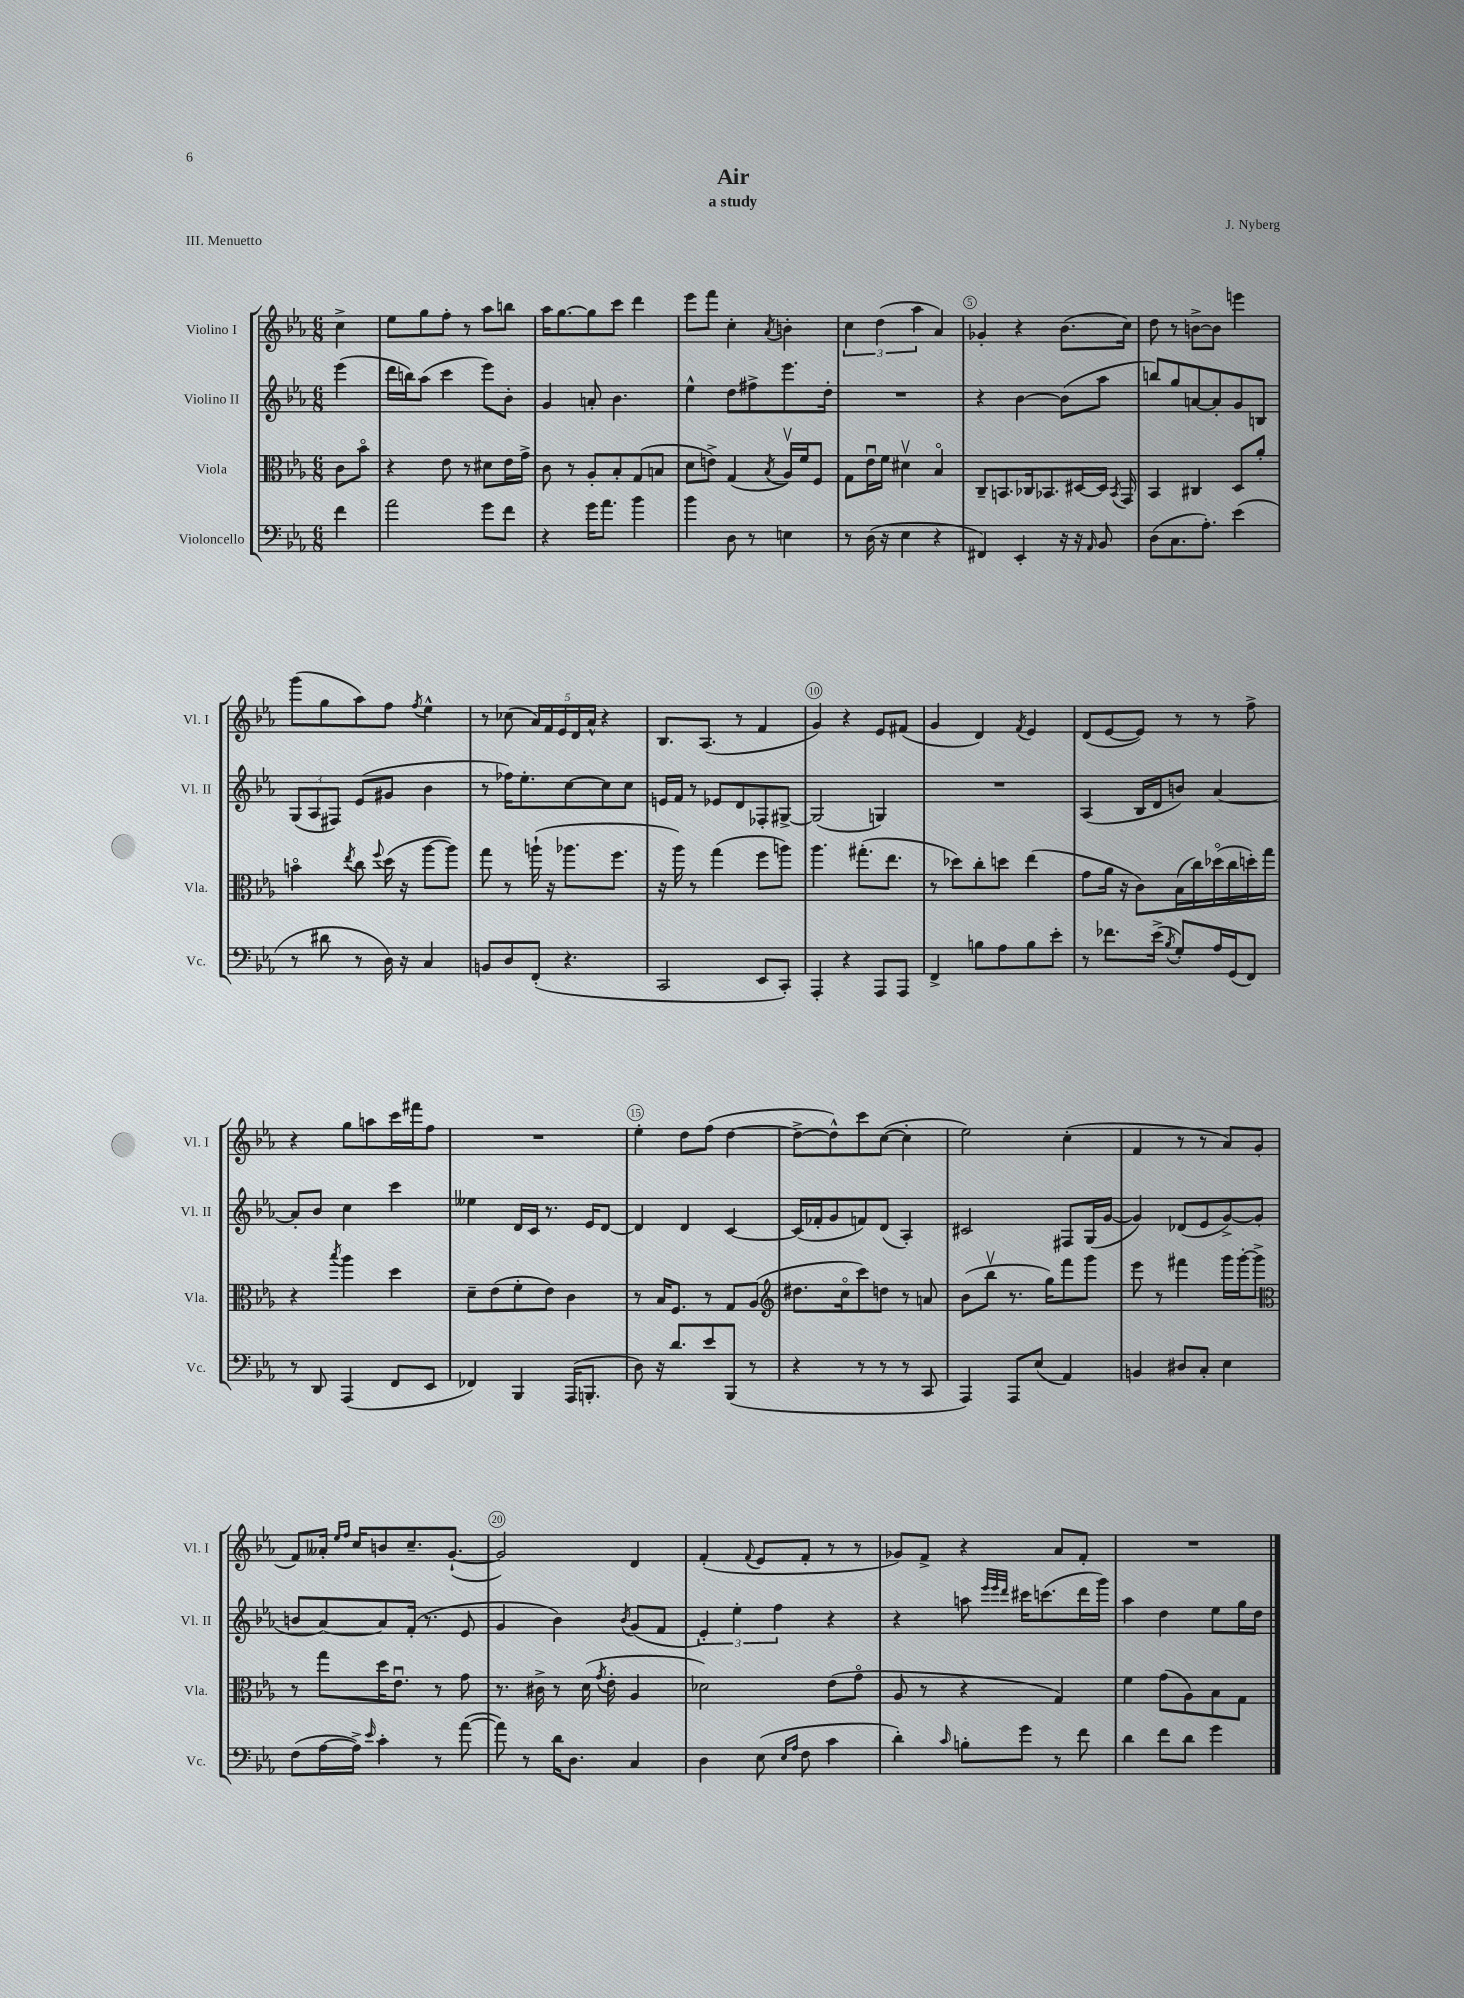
\header { title = "Air" composer = "J. Nyberg" subtitle = "a study" piece = "III. Menuetto" }
<<
\new StaffGroup <<
\new Staff = "s0" \with { instrumentName = "Violino I" shortInstrumentName = "Vl. I" } {
    \clef treble \key ees \major \numericTimeSignature \time 6/8 \partial 4
    \autoBeamOff c''4-> |
    ees''8[ g''8 f''8]-. r8 aes''8[ b''8] |
    aes''16[ g''8.~ g''8 c'''8] d'''4 |
    ees'''8[ f'''8] c''4-. \acciaccatura { aes'8 } b'4-. |
    \tuplet 3/2 { c''4 d''4( aes''4 } aes'4) |
    ges'4-. r4 bes'8.[( c''16]) |
    d''8 r8 b'8[~-> b'8] e'''4 |
    g'''8[( g''8 aes''8) f''8] \acciaccatura { f''8 } ees''4-^ |
    r8 ces''8( \tuplet 5/4 { aes'16[) f'16 ees'16 d'16 aes'16]-^ } r4 |
    bes8.[ aes8.]( r8 f'4 |
    g'4) r4 ees'8[ fis'8]( |
    g'4 d'4) \acciaccatura { f'8 } ees'4 |
    d'8[( ees'8~ ees'8]) r8 r8 f''8-> |
    r4 g''8[ a''8 c'''16 fis'''16 f''8] |
    R2. |
    ees''4-. d''8[ f''8]( d''4~ |
    d''8[~-> d''8-^) c'''8 c''8]~( c''4-. |
    ees''2) c''4-.( |
    f'4 r8 r8 aes'8[) g'8]( |
    f'8[) aeses'16]-. \grace { ees''16[ f''16] } c''16[ b'8 c''8.-- g'8.]~-!( |
    g'2) d'4 |
    f'4-.( \appoggiatura { f'8 } ees'8[ f'8]-. r8 r8 |
    ges'8[) f'8]-> r4 aes'8[ f'8]-. |
    R2. \bar "|." |
}
\new Staff = "s1" \with { instrumentName = "Violino II" shortInstrumentName = "Vl. II" } {
    \clef treble \key ees \major \numericTimeSignature \time 6/8 \partial 4
    \autoBeamOff ees'''4( |
    d'''16[ b''16) aes''8]( c'''4 ees'''8[) bes'8]-. |
    g'4 a'8-. bes'4. |
    ees''4-^ d''8[ fis''8-> ees'''8. d''16]-. |
    R2. |
    r4 bes'4~ bes'8[( aes''8] |
    b''8[) g''8 a'8~ a'8-. g'8 b8] |
    \tuplet 3/2 { g8[( aes8 fis8]) } ees'8[( gis'8] bes'4 |
    r8 fes''16[) ees''8.-. c''8~ c''8 c''8] |
    e'16[ f'16] r8 ees'8[ d'8 fes8-. gis8]~-> |
    gis2( g4) |
    R2. |
    aes4( bes16[ d'16 b'8]) aes'4~ |
    aes'8[-. bes'8] c''4 c'''4 |
    eeses''4 d'16[ c'16] r8. ees'16[ d'8]~ |
    d'4 d'4 c'4~ |
    c'16[( fes'16-. g'8 f'8) d'8]( aes4-.) |
    cis'2 fis8[ g16( g'16]~ |
    g'4) des'8[( ees'8 g'8~->) g'8]( |
    b'8[ aes'8~) aes'8 f'16]-.( r8. ees'8 |
    g'4 bes'4) \acciaccatura { bes'8 } g'8[( f'8] |
    \tuplet 3/2 { ees'4-.) ees''4-. f''4 } r4 |
    r4 a''8 \grace { ees'''32[ ees'''32 d'''32] } cis'''16[ c'''8.( d'''16 g'''16]) |
    aes''4 d''4 ees''8[ g''16 d''16] \bar "|." |
}
\new Staff = "s2" \with { instrumentName = "Viola" shortInstrumentName = "Vla." } {
    \clef alto \key ees \major \numericTimeSignature \time 6/8 \partial 4
    \autoBeamOff c'8[ bes'8]\flageolet |
    r4 ees'8 r8 dis'8[ ees'16 g'16]-> |
    c'8 r8 aes8[-. bes8-. g8( b8] |
    d'8[ e'8]->) g4( \acciaccatura { bes8 } aes16[\upbow) f'16 f8] |
    g8[ ees'16\downbow f'16] dis'4\upbow bes4\flageolet |
    c8[-- b,8. ces16 bes,8. dis16~ dis16] \acciaccatura { bes,8 } g,16 |
    bes,4 cis4 d8[ aes'8]-. |
    b'4\flageolet \acciaccatura { ees''8 } c''8 \appoggiatura { f''8 } d''16( r16 aes''8[~ aes''8]) |
    g''8 r8 a''16-!( r16 aes''8.[ f''8.] |
    r16 aes''16) r8 g''4( f''8[ a''8]) |
    aes''4. gis''8.[-.( ees''8.] |
    r8 des''8[) c''8-. d''8] ees''4( |
    g'8[ aes'16] r16 c'8[) bes16( c''16) des''16\flageolet( c''16 d''16-.) g''16] |
    r4 \acciaccatura { bes''8 } aes''4 d''4 |
    d'8[-- ees'8( f'8-. ees'8]) c'4 |
    r8 bes16[ f8.] r8 g8[ aes8]( |
    \clef treble dis''8.[ c''16\flageolet c'''8) d''8] r8 a'8 |
    bes'8[( bes''8]\upbow r8. g''16[) f'''8 g'''8] |
    ees'''8 r8 fis'''4 g'''16[ g'''16~-. g'''8]-> |
    \clef alto r8 g''8[ d''16 ees'8.]\downbow r8 g'8 |
    r8. cis'16-> r8 d'16( \acciaccatura { g'8 } ees'16-. aes4 |
    des'2) ees'8[( g'8]\flageolet |
    aes8 r8 r4 g4) |
    f'4 g'8[( aes8) bes8 g8] \bar "|." |
}
\new Staff = "s3" \with { instrumentName = "Violoncello" shortInstrumentName = "Vc." } {
    \clef bass \key ees \major \numericTimeSignature \time 6/8 \partial 4
    \autoBeamOff f'4 |
    aes'2 g'8[ f'8] |
    r4 g'16[ aes'8.] bes'4 |
    bes'4 d8 r8 e4 |
    r8 d16( r16 ees4 r4 |
    fis,4) ees,4-. r16 r16 \grace { aes,16 } bes,8 |
    d8[( c8. aes8.]-.) ees'4( |
    r8 dis'8 r8 d16) r16 c4 |
    b,8[ d8 f,8]-.( r4. |
    c,2 ees,8[ c,8]-.) |
    aes,,4-. r4 aes,,8[ aes,,8] |
    f,4-> b8[ aes8 b8 ees'8]-. |
    r8 fes'8.[ ees'16]->( \acciaccatura { bes8 } g8[-.) aes16 g,16( f,8]) |
    r8 d,8 aes,,4( f,8[ ees,8] |
    fes,4) bes,,4 aes,,16[( b,,8.]-. |
    d8) r16 d'8.[ ees'8 bes,,8]( r8 |
    r4 r8 r8 r8 c,8 |
    aes,,4) aes,,8[ ees8]( aes,4) |
    b,4 dis8[ c8]-. ees4 |
    f8[( aes16~ aes16]->) \grace { ees'16 } c'4-. r8 aes'8~( |
    aes'8) r8 d'16[ d8.] c4 |
    d4 ees8( \grace { ees16[ aes16] } f8 c'4 |
    d'4-.) \grace { c'16 } b8[-. g'8] r8 f'8 |
    d'4 f'8[ d'8] g'4 \bar "|." |
}
>>
>>
\layout { \context { \Score \override BarNumber.break-visibility = ##(#f #t #t) barNumberVisibility = #(every-nth-bar-number-visible 5) \override BarNumber.stencil = #(make-stencil-circler 0.1 0.3 ly:text-interface::print) } }
